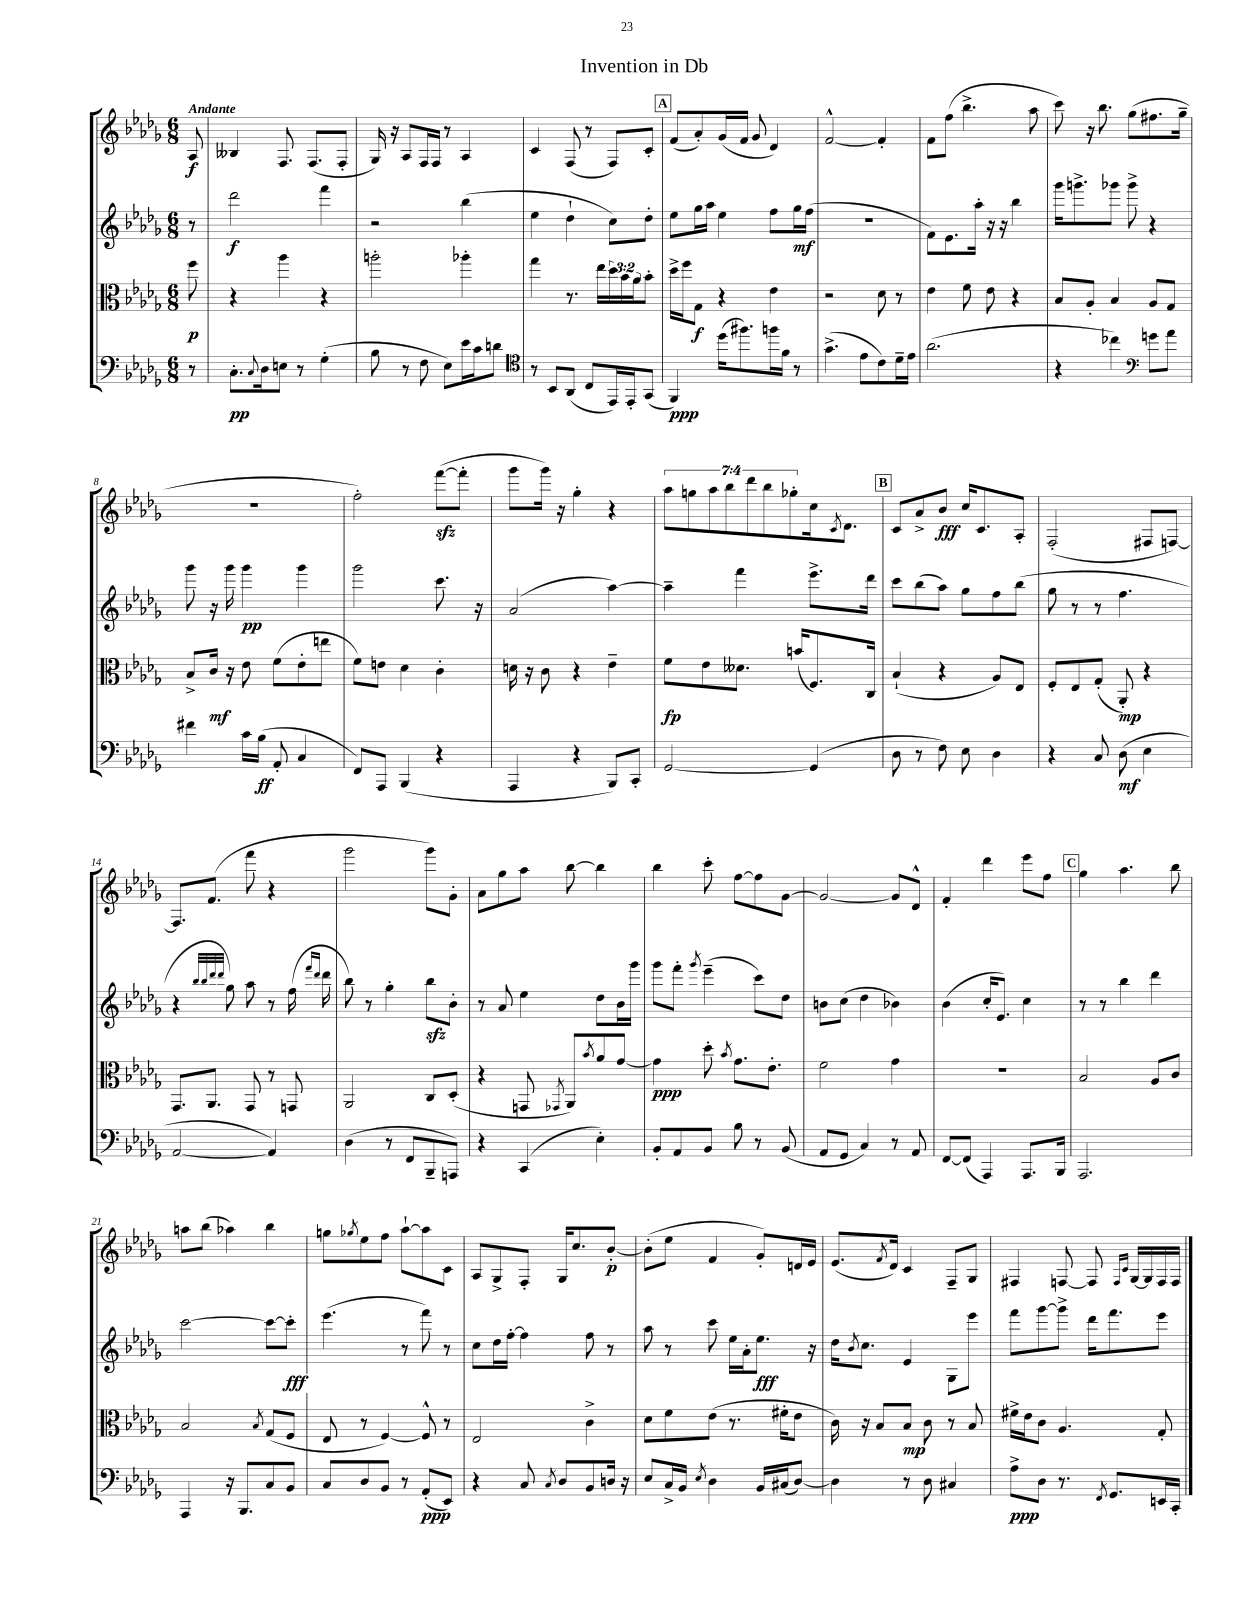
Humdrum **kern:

**kern	**kern	**kern	**kern
*staff4	*staff3	*staff2	*staff1
*clefF4	*clefC3	*clefG2	*clefG2
*k[b-e-a-d-g-]	*k[b-e-a-d-g-]	*k[b-e-a-d-g-]	*k[b-e-a-d-g-]
*M6/8	*M6/8	*M6/8	*M6/8
8r	8ff	8r	8A-
=	=	=	=
8.C'	4r	2ddd-	4B--
8qqC	.	.	.
16D-	.	.	.
8E	4aa-	.	8.F
8r	.	.	.
.	.	.	(8.F
(4G-'	4r	4fff	.
.	.	.	8F'
=	=	=	=
8B-	2aa'	2r	16G-)
.	.	.	16r
8r	.	.	8A-
8F	.	.	16F
.	.	.	16F
8E-)	.	.	8r
16e-	4aa-'	(4bb-	4A-
16c	.	.	.
8d	.	.	.
=	=	=	=
*clefC4	*	*	*
8r	4gg-	4ee-	4c
8BB-	.	.	.
(8AA-	8.r	4dd-`	(8F
8C	.	.	8r
.	16ee-	.	.
16EE-)	24dd-	8cc)	8F)
.	24b-	.	.
16EE-'	.	.	.
.	24a-	.	.
(8GG-	8b-'	8dd-'	8c'
=	=	=	=
4FF)	16dd-^	8ee-	(8f
.	16ff	.	.
.	8G-	16gg-	8a-')
.	.	16aa-	.
(16dd-	4r	4ee-	(16g-
8.ff#)	.	.	16f
.	.	.	8g-
16ff	4e-	8ff	4d-)
16f	.	.	.
8r	.	16gg-	.
.	.	(16ff	.
=	=	=	=
(4.g-^	2r	2.r	[2f^^
8e-	.	.	.
8c)	8d-	.	4f']
16d-~	8r	.	.
16e-	.	.	.
=	=	=	=
(2.a-	4e-	8f)	8f
.	.	8.e-	(8ff
.	8f	.	4.bb-^
.	.	16aa-'	.
.	8e-	16r	.
.	.	16r	.
.	4r	4bb-	.
.	.	.	8aa-
=	=	=	=
4r	8B-	16ggg-	8ccc)
.	.	8.ggg^	.
.	8A-'	.	16r
.	.	.	8.bb-
4cc-)	4B-	8ggg-	.
.	.	8ggg-^	(8gg-
*clefF4	*	*	*
8g	8A-	4r	8.ff#
8a-	8G-	.	.
.	.	.	16gg-~
=	=	=	=
4f#	8B-^	8ggg-	2.r
.	16c	16r	.
.	16r	16ggg-	.
16c	8e-	4ggg-	.
(16B-	.	.	.
8AA-'	(8f	.	.
4C	8e-'	4ggg-	.
.	8ee	.	.
=	=	=	=
8FF)	8f)	2ggg-	2ff')
8AAA-	8e	.	.
(4BBB-	4d-	.	.
4r	4c'	8.ccc	([8fff
.	.	.	8fff']
.	.	16r	.
=	=	=	=
4AAA-	16d	(2a-	8ggg-
.	16r	.	.
.	8c	.	16ggg-)
.	.	.	16r
4r	4r	.	4gg-'
8BBB-)	4e-~	[4aa-)	4r
8CC'	.	.	.
=	=	=	=
[2GG-	8f	4aa-~]	14aa-
.	.	.	14gg
.	8e-	.	.
.	.	.	14aa-
.	.	.	14bb-
.	8.d--	4fff	.
.	.	.	14ddd-
.	.	.	14bb-
.	.	.	14gg-'
.	(16b	.	.
(4GG-]	8.F)	8.eee-^	16cc
.	.	.	8qc
.	.	.	8.d-
.	16C	16ddd-	.
=	=	=	=
8D-	(4B-`	8ccc	8c
8r	.	(8bb-	8a-^
8F)	4r	8aa-)	8b-
8E-	.	8gg-	16cc
.	.	.	8.c
4D-	8A-)	8ff	.
.	8E-	(8bb-	8A-'
=	=	=	=
4r	8F'	8gg-	(2F'
.	8E-	8r	.
8C	(8G-'	8r	.
(8D-	8AA-')	4.ff	.
4E-	4r	.	8F#
.	.	.	[8F)
=	=	=	=
[2AA-	8.GG-	4r	8.F]
.	8.AA-	.	(8.f
.	.	32qqbb-	.
.	.	32qqbb-	.
.	.	32qqddd-	.
.	.	32qqddd-	.
.	.	8gg-)	.
.	8GG-	8aa-	8fff
4AA-])	8r	8r	4r
.	8GG	(16ff	.
.	.	16qqfff	.
.	.	16qqddd-	.
.	.	16ddd-	.
=	=	=	=
(4D-	2AA-	8bb-)	2ggg-
.	.	8r	.
8r	.	4gg-'	.
8FF	.	.	.
8BBB-~	8C	8bb-	8ggg-)
8AAA)	(8D-'	8b-'	8g-'
=	=	=	=
4r	4r	8r	8a-
.	.	8a-	8gg-
(4CC	8GG	4ee-	8aa-
.	8qGG-	.	.
.	8AA-)	.	[8bb-
.	8qb-	.	.
4E-')	8a-	8dd-	4bb-]
.	[8g-	16b-	.
.	.	16ggg-	.
=	=	=	=
8BB-'	4g-]	8ggg-	4bb-
8AA-	.	8fff'	.
.	.	8qggg-	.
8BB-	8dd-'	(4eee-~	8ccc'
.	8qb-	.	.
8B-	8.g-	.	[8ff
8r	.	8ccc)	8ff]
.	8.e-'	.	.
(8BB-	.	8dd-	[8g-
=	=	=	=
8AA-	2f	8b	2g-_
8GG-	.	(8cc	.
4C)	.	4dd-	.
8r	4g-	4b-)	8g-]
8AA-	.	.	8d-^^
=	=	=	=
[8FF	2.r	(4b-	4f'
(8FF]	.	.	.
4AAA-)	.	16cc'	4ddd-
.	.	8.e-)	.
8.AAA-	.	4cc	8eee-
.	.	.	8ff
16BBB-	.	.	.
=	=	=	=
2.AAA-	2B-	8r	4gg-
.	.	8r	.
.	.	4bb-	4.aa-
.	8A-	4ddd-	.
.	8c	.	8bb-
=	=	=	=
4AAA-	2B-	[2ccc	8aa
.	.	.	(8bb-
16r	.	.	4aa-)
8.BBB-	.	.	.
.	8qB-	.	.
8C	(8G-	8ccc_	4bb-
8BB-	8F	8ccc']	.
=	=	=	=
8C	8E-	(4.eee-	8gg
.	.	.	8qgg-
8D-	8r	.	8ee-
8BB-	[4F)	.	8ff
8r	.	8r	[8aa-`
(8AA-'	8F^^]	8fff)	8aa-]
8EE-)	8r	8r	8c
=	=	=	=
4r	2E-	8cc	8A-
.	.	16dd-	8G-^
.	.	[16ff'	.
8C	.	4ff]	8F'
8qC	.	.	.
8D-	.	.	16G-
.	.	.	8.cc
8BB-	4c^	8ff	.
16D	.	8r	[8b-'
16r	.	.	.
=	=	=	=
8E-	8d-	8aa-	(8b-']
16C^	8f	8r	8ee-
16BB-	.	.	.
8qE-	.	.	.
4D-	(8e-	8ccc	4f
.	8.r	16ee-	.
.	.	16a-'	.
16BB-	.	8.ee-	8g-')
(16C#	16f#'	.	.
[8D-)	8e-	.	16d
.	.	16r	16e-
=	=	=	=
4D-]	16c)	16dd-	(8.e-
.	.	8qb-	.
.	16r	8.cc	.
.	8B-	.	.
.	.	.	8qf
.	.	.	16d-)
8r	8B-	4e-	4c
8D-	8c	.	.
4C#	8r	8G-	8F~
.	8B-	8eee-	8G-
=	=	=	=
8A-^	16f#^	8fff	4F#
.	16e-	.	.
8D-	8c	[8ggg-	.
8.r	4.A-	8ggg-^]	[8F
.	.	16ddd-	8F]
8qFF	.	.	.
8.GG-	.	8.fff	.
.	.	.	16qqF
.	.	.	16qqc
.	.	.	[16G-
.	.	.	16G-]
16EE	8G-'	8eee-	16F
16CC'	.	.	16F
==	==	==	==
*-	*-	*-	*-
